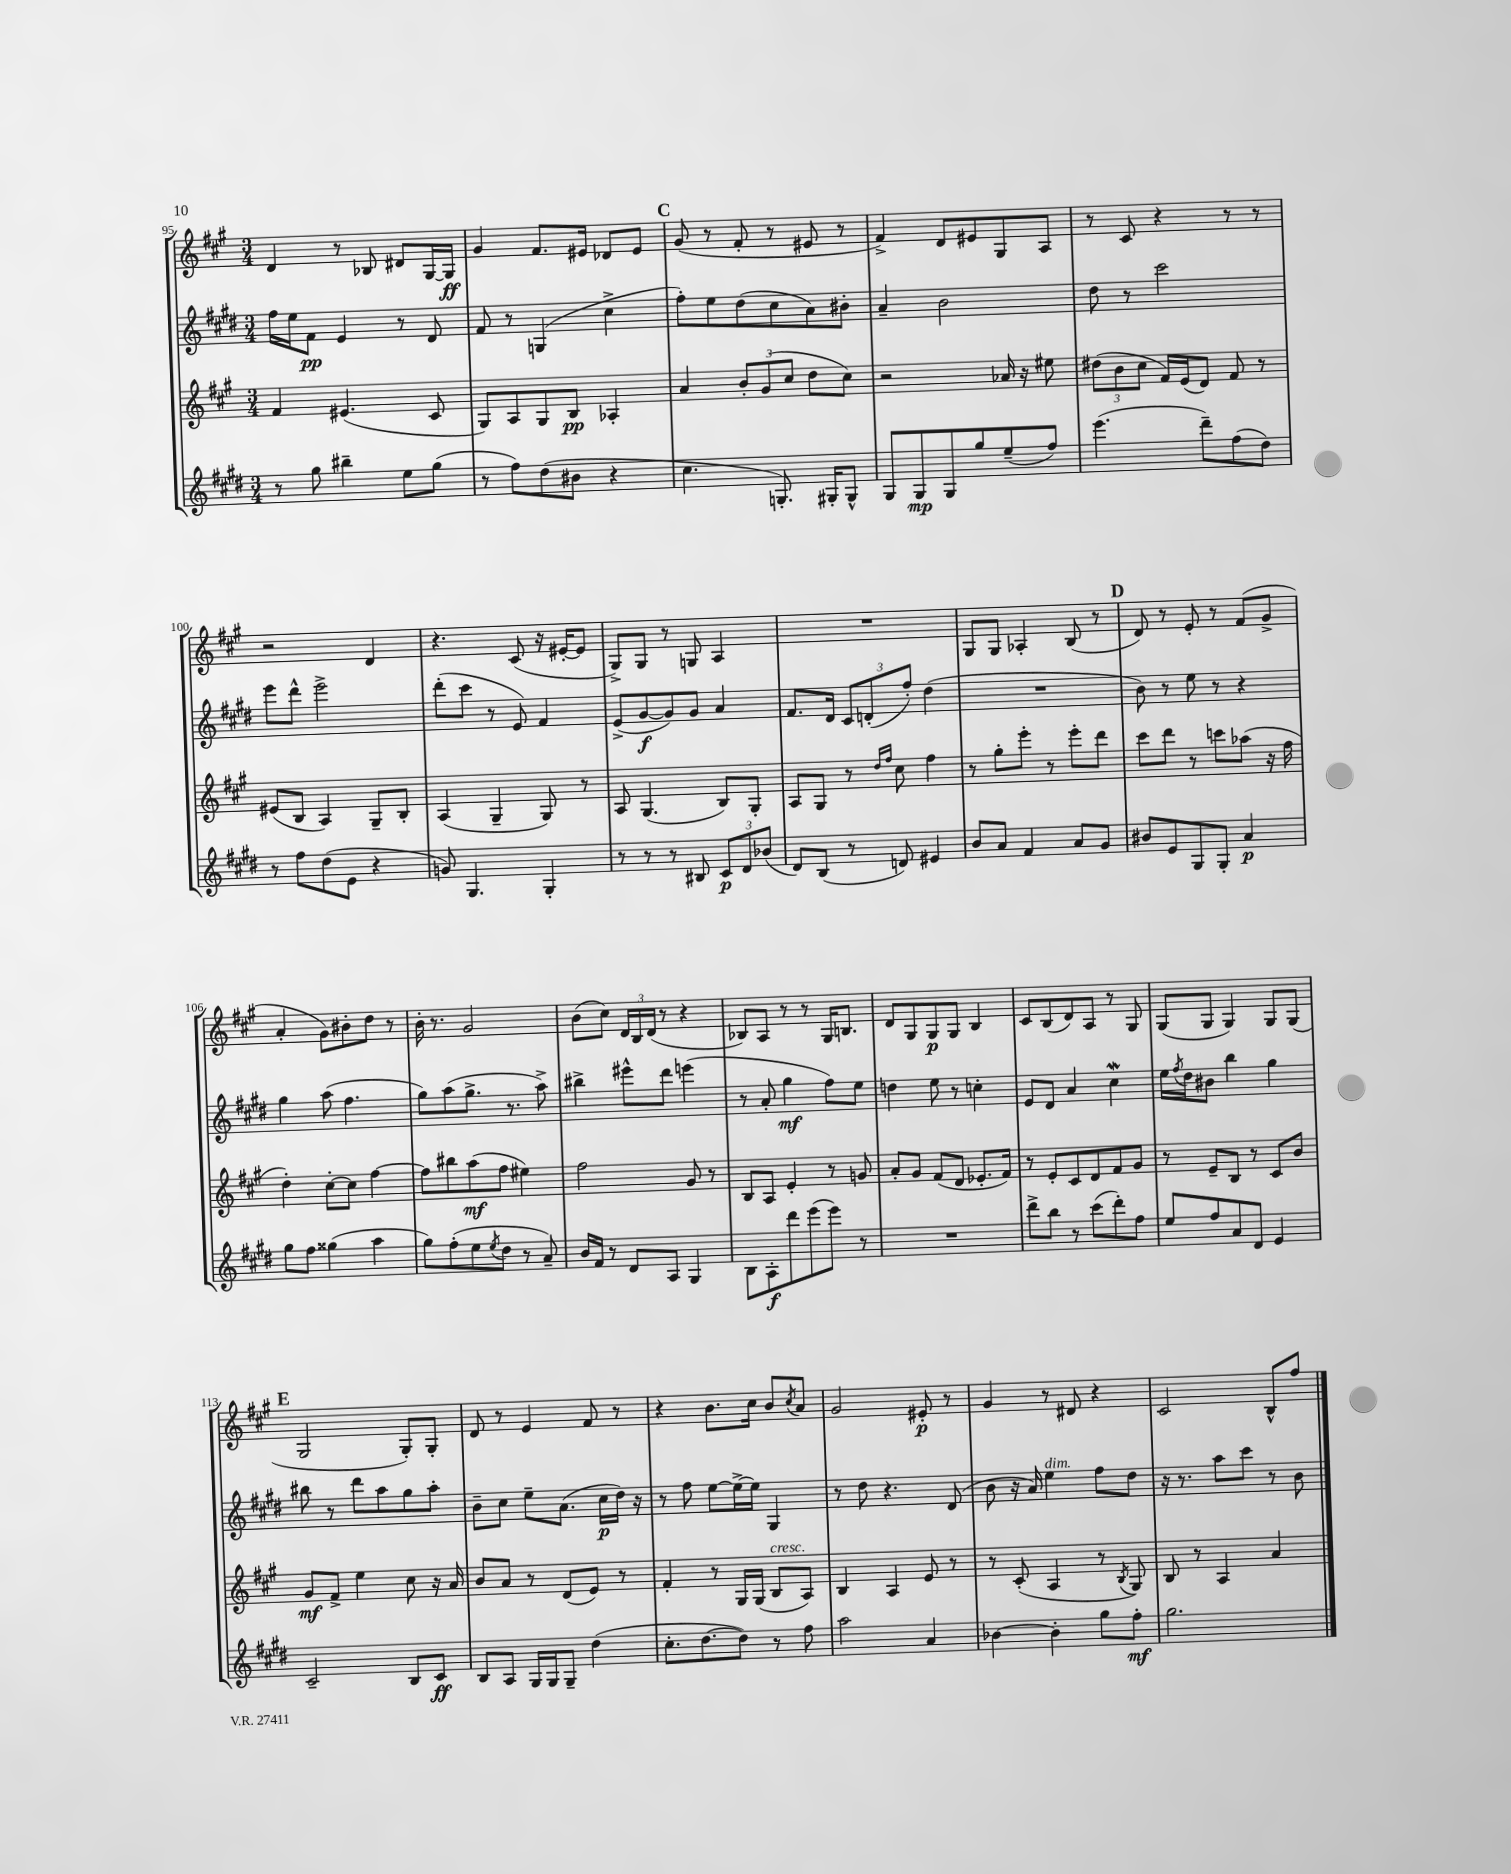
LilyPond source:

<<
\new StaffGroup <<
\new Staff = "s0" {
    \clef treble \key a \major \numericTimeSignature \time 3/4
    d'4 r8 bes8 dis'8 gis16~ gis16\ff |
    gis'4 fis'8. eis'16 des'8 eis'8 |
    \mark \markup { \bold "C" } gis'8( r8 fis'8-. r8 eis'8 r8 |
    fis'4->) d'8 eis'8 gis8 a8 |
    r8 cis'8 r4 r8 r8 |
    r2 d'4 |
    r4. cis'8( r16 eis'16~-. eis'8 |
    gis8->) gis8 r8 g8 a4 |
    R2. |
    gis8 gis8 aes4-. b8( r8 |
    \mark \markup { \bold "D" } d'8) r8 e'8-. r8 fis'8( gis'8-> |
    a'4-. gis'8) bis'8-. d''8 r8 |
    b'16-. r8. gis'2 |
    b'8( cis''8) \tuplet 3/2 { d'16 b16 d'16( } r8 r4 |
    bes8) a8 r8 r8 gis16 b8. |
    d'8 gis8 gis8\p gis8 b4 |
    cis'8 b8( d'8) a8 r8 gis8 |
    gis8( gis8 gis4) gis8 gis8( |
    \mark \markup { \bold "E" } gis2 gis8-.) gis8-. |
    d'8 r8 e'4 fis'8 r8 |
    r4 b'8. cis''16 b'8 \acciaccatura { cis''8 } a'8 |
    gis'2 eis'8-.\p r8 |
    gis'4 r8 dis'8 r4 |
    cis'2 b8-^ fis''8 \bar "|." |
}
\new Staff = "s1" {
    \clef treble \key e \major \numericTimeSignature \time 3/4
    fis''16 e''16 fis'8\pp e'4 r8 dis'8 |
    fis'8 r8 g4( cis''4-> |
    \mark \markup { \bold "C" } fis''8-.) e''8 dis''8( cis''8 a'8) bis'8-. |
    a'4-- b'2 |
    dis''8 r8 cis'''2 |
    e'''8 dis'''8-^ e'''2-> |
    dis'''8-.( cis'''8 r8 e'8) fis'4 |
    e'8->( gis'8~\f gis'8) gis'8 a'4 |
    fis'8. dis'16 \tuplet 3/2 { cis'8 d'8-.( fis''8-.) } dis''4( |
    R2. |
    \mark \markup { \bold "D" } b'8) r8 e''8 r8 r4 |
    gis''4 a''8( fis''4. |
    gis''8) a''8( gis''8.-> r8. a''8->) |
    bis''4-> eis'''8-^ dis'''8 e'''4( |
    r8 a'8-. gis''4\mf fis''8) e''8 |
    d''4 e''8 r8 c''4-. |
    e'8 dis'8 a'4 cis''4\mordent |
    e''16 \acciaccatura { fis''8 } dis''16 bis'8 b''4 gis''4 |
    \mark \markup { \bold "E" } bis''8 r8 dis'''8 a''8 gis''8 a''8-. |
    b'8-- cis''8 e''8-- a'8.( cis''16\p dis''16) r16 |
    r8 fis''8 e''8~ e''16~-> e''16 gis4 |
    r8 dis''8 r4. dis'8( |
    b'8 r16 a'16) e''4^\markup { \italic "dim." } fis''8 dis''8 |
    r16 r8. a''8 cis'''8 r8 b'8 \bar "|." |
}
\new Staff = "s2" {
    \clef treble \key a \major \numericTimeSignature \time 3/4
    fis'4 eis'4.( cis'8 |
    gis8) a8 gis8 b8\pp aes4-. |
    \mark \markup { \bold "C" } a'4 \tuplet 3/2 { b'8-. gis'8( cis''8 } d''8 cis''8) |
    r2 aes'16 r16 eis''8 |
    \tuplet 3/2 { dis''8( b'8 cis''8 } fis'16) e'16( d'8) fis'8 r8 |
    eis'8( b8 a4) gis8-- b8-. |
    a4( gis4-- gis8) r8 |
    a8 gis4.( b8) gis8-. |
    a8 gis8 r8 \grace { d''16 fis''16 } cis''8 fis''4 |
    r8 gis''8-. e'''8-. r8 e'''8-. d'''8 |
    \mark \markup { \bold "D" } cis'''8 d'''8 r8 c'''8 aes''8( r16 fis''16 |
    d''4-.) cis''8~-. cis''8 fis''4~ |
    fis''8 bis''8 a''8\mf( fis''8 eis''4) |
    fis''2 gis'8 r8 |
    b8 a8 e'4-. r8 g'8 |
    a'8-. gis'8 fis'8( d'8 ees'8.-. fis'16) |
    r8 e'8-. cis'8 d'8 fis'8 gis'8 |
    r8 e'8-- b8 r8 cis'8 b'8 |
    \mark \markup { \bold "E" } gis'8\mf fis'8-> e''4 cis''8 r16 a'16 |
    b'8 a'8 r8 d'8( e'8) r8 |
    fis'4-. r8 gis16 gis16( b8^\markup { \italic "cresc." } a8) |
    b4 a4 e'8 r8 |
    r8 cis'8-.( a4 r8 \acciaccatura { b8 } gis8) |
    b8 r8 a4 a'4 \bar "|." |
}
\new Staff = "s3" {
    \clef treble \key e \major \numericTimeSignature \time 3/4
    r8 gis''8 bis''4-- e''8 gis''8( |
    r8 fis''8) dis''8( bis'8 r4 |
    \mark \markup { \bold "C" } cis''4. g8.-.) gis16-. gis8-^ |
    gis8 gis8\mp gis8 gis''8 e''8--( fis''8) |
    e'''4.( dis'''8--) fis''8( dis''8) |
    r8 fis''8 dis''8( e'8 r4 |
    g'8) gis4. gis4-. |
    r8 r8 r8 bis8 \tuplet 3/2 { cis'8\p dis'8 bes'8( } |
    dis'8) b8( r8 d'8) eis'4 |
    b'8 a'8 fis'4 a'8 gis'8 |
    \mark \markup { \bold "D" } bis'8 e'8 gis8 gis8-. a'4\p |
    gis''8 fis''8 gisis''4( a''4 |
    gis''8) fis''8-.( e''8 \acciaccatura { e''8 } dis''8 r8 a'8--) |
    b'16 fis'16 r8 dis'8 a8 gis4 |
    b8 a8-.\f dis'''8 e'''8( e'''8) r8 |
    R2. |
    dis'''8-> b''8 r8 cis'''8( dis'''8-.) fis''8 |
    e''8 fis''8 a'8 dis'8 e'4 |
    \mark \markup { \bold "E" } cis'2-- b8 cis'8\ff |
    b8 a8 gis16 gis16 gis8-- dis''4( |
    cis''8.-. dis''8.~ dis''8) r8 fis''8 |
    a''2 a'4 |
    bes'4~ bes'4-. gis''8 fis''8-.\mf |
    gis''2. \bar "|." |
}
>>
>>
\layout { \context { \Score currentBarNumber = #95 } }
